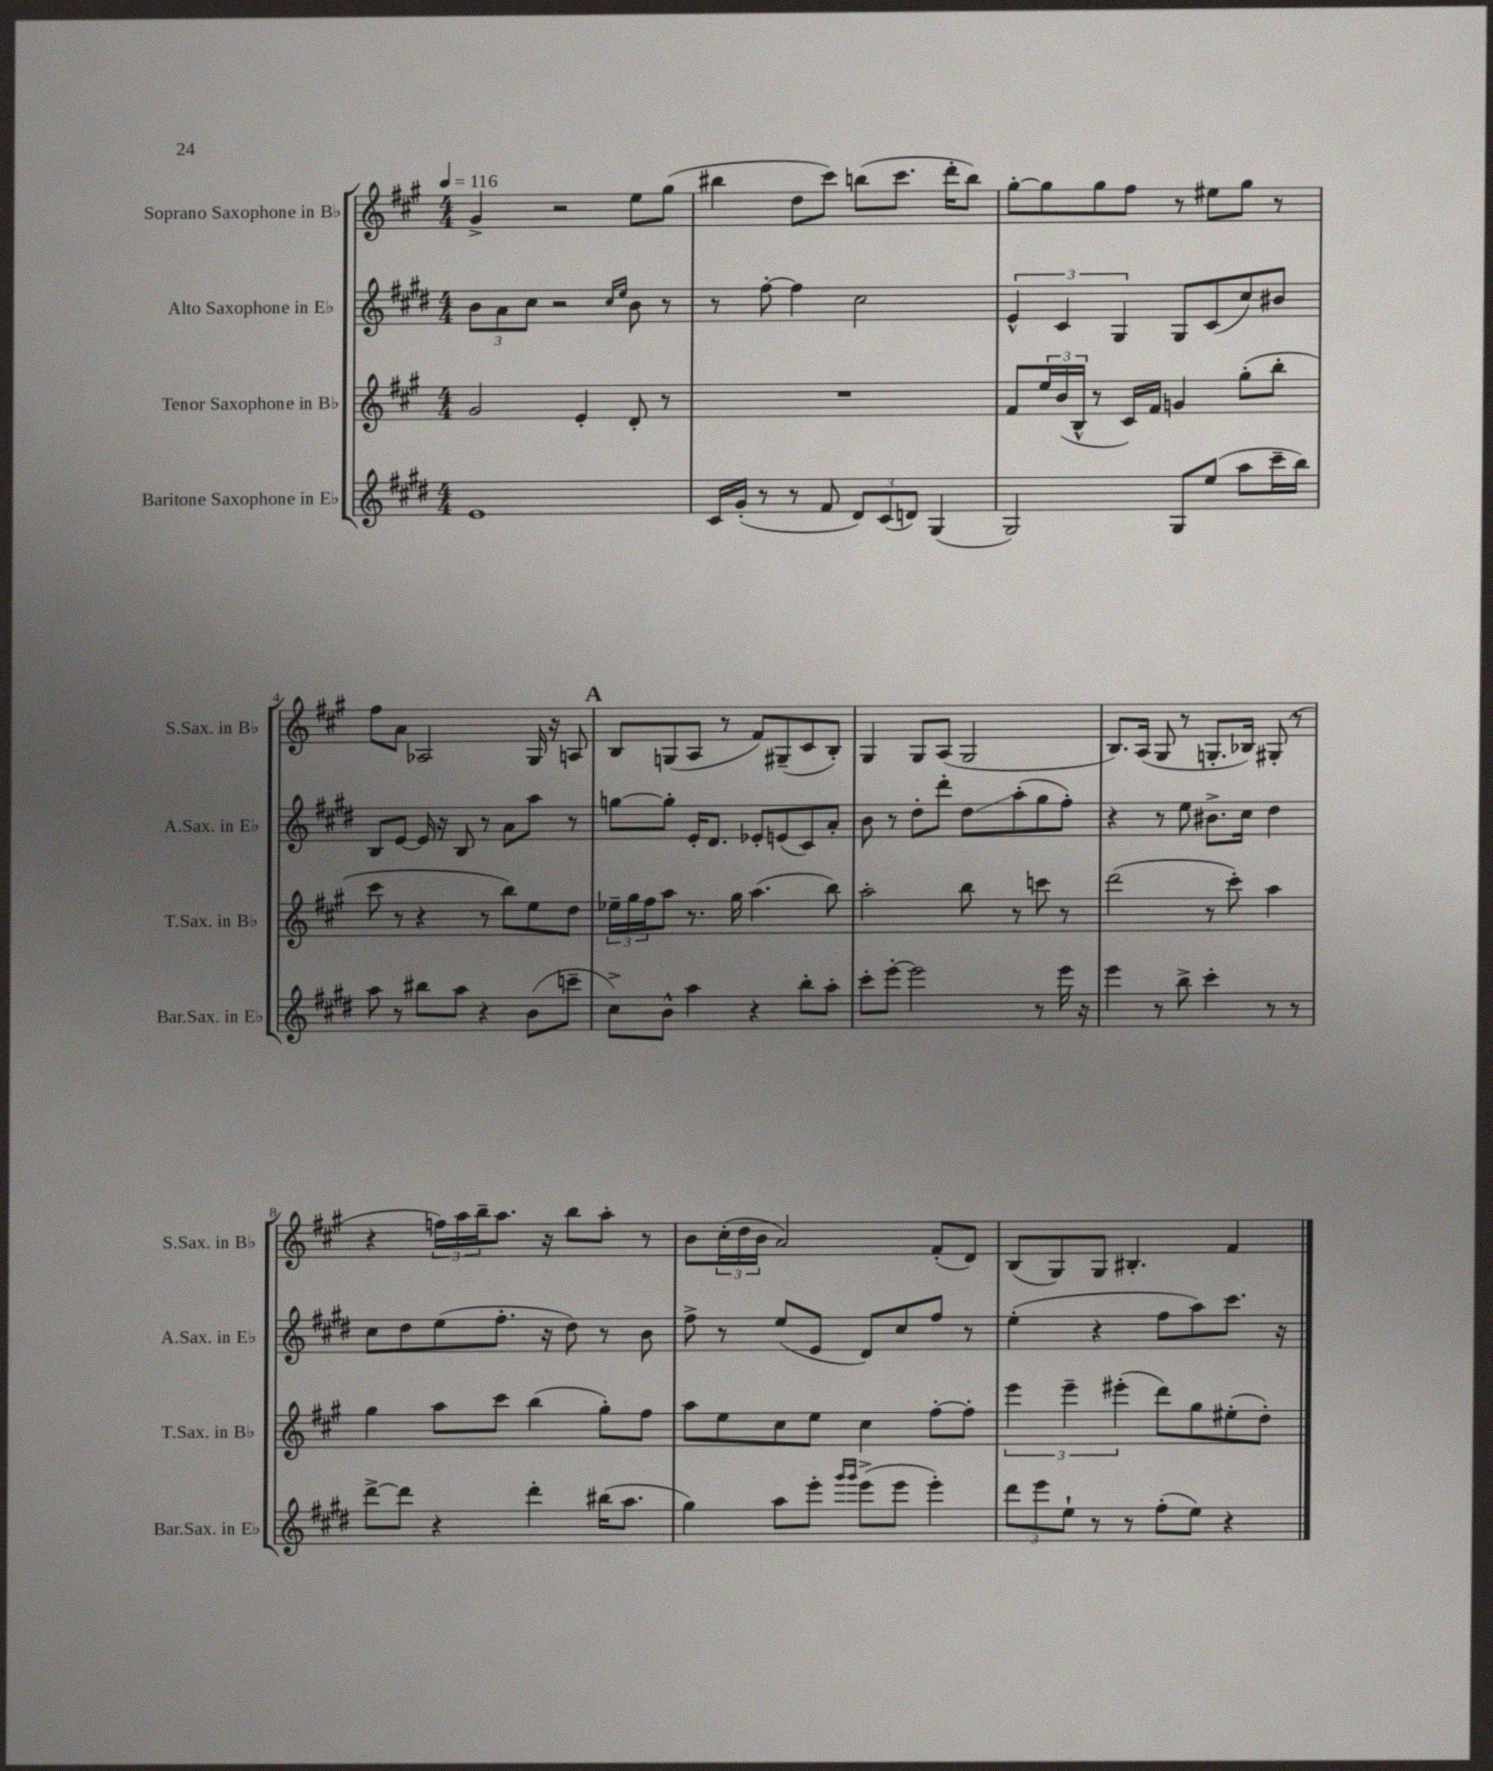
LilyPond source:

<<
\new StaffGroup <<
\new Staff = "s0" \with { instrumentName = "Soprano Saxophone in Bb" shortInstrumentName = "S.Sax. in Bb" } {
    \clef treble \key a \major \numericTimeSignature \time 4/4 \tempo 4 = 116
    gis'4-> r2 e''8 gis''8( |
    bis''4 d''8 cis'''8) b''8( cis'''8. d'''16-. b''8) |
    gis''8~-. gis''8 gis''8 fis''8 r8 eis''8 gis''8 r8 |
    fis''8 a'8 aes2 gis16 r16 a8 |
    \mark \markup { \bold "A" } b8 g8( a8 r8 fis'8) gis8--( cis'8 b8-.) |
    gis4 gis8 a8( gis2 |
    b8.) a16( gis8 r8 g8.-. bes16) gis8-.( r8 |
    r4 \tuplet 3/2 { f''16) a''16 b''16-- } a''8. r16 b''8 a''8-. r8 |
    b'8 \tuplet 3/2 { cis''16-.( d''16 b'16 } a'2) fis'8-.( d'8) |
    b8( gis8) gis8 bis4.-. fis'4 \bar "|." |
}
\new Staff = "s1" \with { instrumentName = "Alto Saxophone in Eb" shortInstrumentName = "A.Sax. in Eb" } {
    \clef treble \key e \major \numericTimeSignature \time 4/4
    \tuplet 3/2 { b'8 a'8 cis''8 } r2 \grace { cis''16 e''16 } b'8 r8 |
    r8 fis''8~-. fis''4 cis''2 |
    \tuplet 3/2 { e'4-^ cis'4 gis4 } gis8 cis'8( cis''8) bis'8 |
    b8 e'8~ e'16 r16 b8 r8 a'8 a''8 r8 |
    \mark \markup { \bold "A" } g''8~ g''8-. e'16-. dis'8. ees'8-. e'8( cis'8) a'8-. |
    b'8 r8 dis''8-. dis'''8-. dis''8\glissando a''8-.( gis''8 fis''8-.) |
    r4 r8 e''8 bis'8.-> cis''16 dis''4 |
    cis''8 dis''8 e''8( fis''8.-. r16 dis''8) r8 b'8 |
    fis''8-> r8 e''8( e'8 dis'8) cis''8 fis''8 r8 |
    e''4-.( r4 fis''8 a''8) cis'''8. r16 \bar "|." |
}
\new Staff = "s2" \with { instrumentName = "Tenor Saxophone in Bb" shortInstrumentName = "T.Sax. in Bb" } {
    \clef treble \key a \major \numericTimeSignature \time 4/4
    gis'2 e'4-. d'8-. r8 |
    R1 |
    fis'8 \tuplet 3/2 { e''16 b'16( b16-^ } r8 cis'16) fis'16 g'4 gis''8-.( b''8-. |
    cis'''8 r8 r4 r8 b''8) e''8 d''8 |
    \mark \markup { \bold "A" } \tuplet 3/2 { ees''16-- gis''16 fis''16 } a''8 r8. gis''16 a''4.( b''8) |
    a''2-. b''8 r8 c'''8 r8 |
    d'''2( r8 cis'''8-.) a''4 |
    gis''4 a''8 cis'''8 b''4( gis''8-.) fis''8 |
    a''8 e''8 cis''8 e''8 cis''4 fis''8~-. fis''8-. |
    \tuplet 3/2 { e'''4 e'''4-- eis'''4-.( } d'''8) gis''8 eis''8-.( d''8-.) \bar "|." |
}
\new Staff = "s3" \with { instrumentName = "Baritone Saxophone in Eb" shortInstrumentName = "Bar.Sax. in Eb" } {
    \clef treble \key e \major \numericTimeSignature \time 4/4
    e'1 |
    cis'16 gis'16-.( r8 r8 fis'8 \tuplet 3/2 { dis'8) cis'8( d'8) } gis4( |
    gis2) gis8 e''8( a''8 cis'''16-- b''16) |
    a''8 r8 bis''8 a''8 r4 b'8( c'''8-- |
    \mark \markup { \bold "A" } cis''8->) b'8-^ a''4 r4 b''8-. a''8-. |
    cis'''8-. e'''8~-. e'''2 r8 e'''16 r16 |
    e'''4 r8 b''8-> cis'''4-. r8 r8 |
    dis'''8~-> dis'''8 r4 dis'''4-. bis''16( a''8. |
    gis''4) a''8 e'''8-. \grace { gis'''16 gis'''16 } e'''8->( e'''8 e'''4-.) |
    \tuplet 3/2 { dis'''8 e'''8 e''8-! } r8 r8 fis''8-.( e''8) r4 \bar "|." |
}
>>
>>
